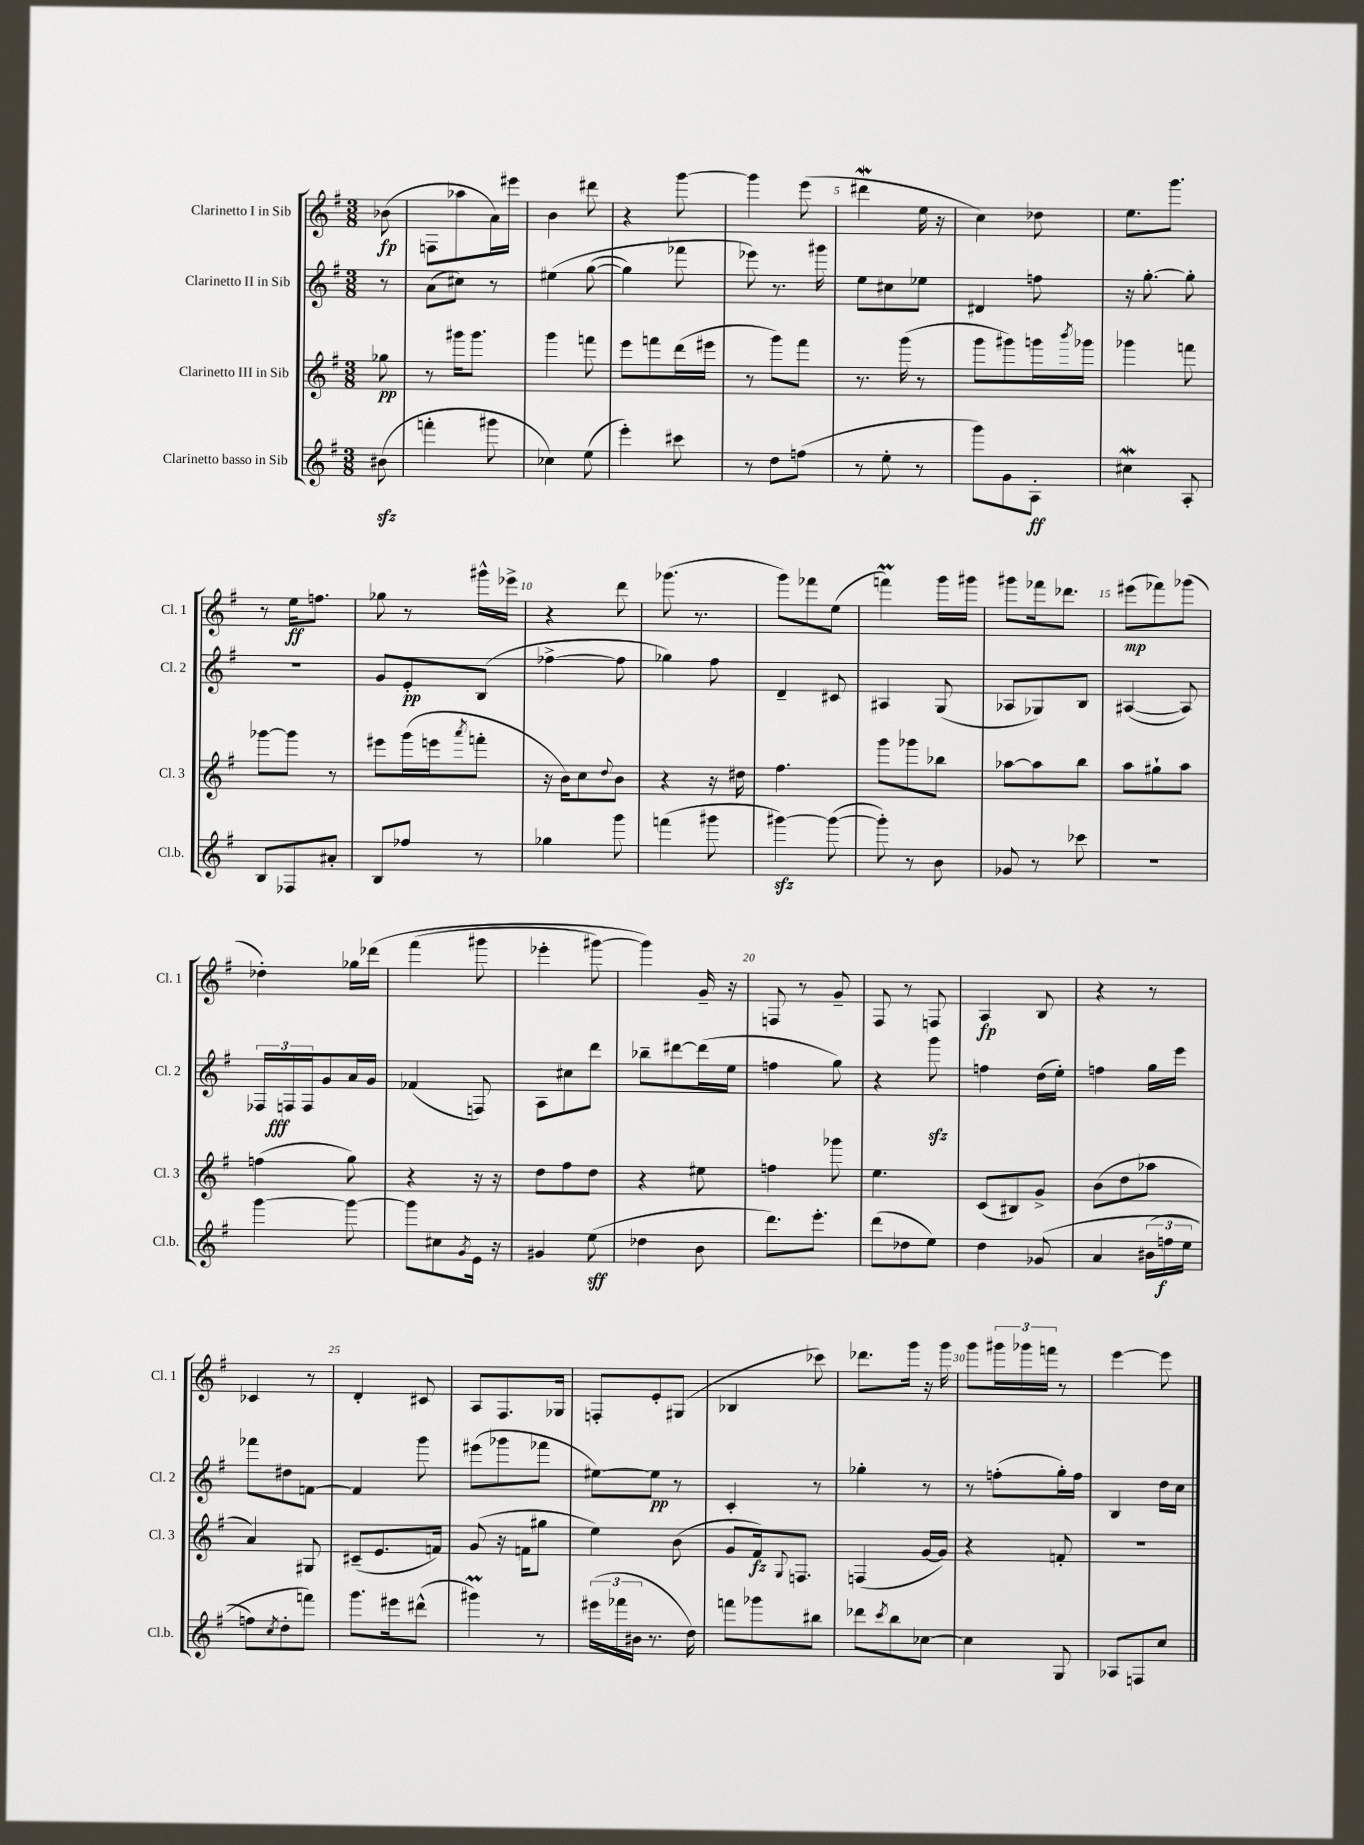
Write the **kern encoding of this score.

**kern	**dynam	**kern	**dynam	**kern	**dynam	**kern	**dynam
*part4	*part4	*part3	*part3	*part2	*part2	*part1	*part1
*staff4	*staff4	*staff3	*staff3	*staff2	*staff2	*staff1	*staff1
*I"Clarinetto basso in Sib	*	*I"Clarinetto III in Sib	*	*I"Clarinetto II in Sib	*	*I"Clarinetto I in Sib	*
*I'Cl.b.	*	*I'Cl. 3	*	*I'Cl. 2	*	*I'Cl. 1	*
*clefG2	*	*clefG2	*	*clefG2	*	*clefG2	*
*k[f#]	*	*k[f#]	*	*k[f#]	*	*k[f#]	*
*M3/8	*	*M3/8	*	*M3/8	*	*M3/8	*
=	=	=	=	=	=	=	=
(8b#Xzz\	.	8gg-X\	pp	8r	.	(8b-X\	fp
=1	=1	=1	=1	=1	=1	=1	=1
4fffn'\	.	8r	.	(8a\L	.	8Fn\L	.
.	.	16ggg#X\KL	.	8cc#X\J)	.	8aa-X\	.
.	.	8.ggg#\J	.	.	.	.	.
8ggg#X\	.	.	.	8r	.	16a\L)	.
.	.	.	.	.	.	16eee#X\JJ	.
=2	=2	=2	=2	=2	=2	=2	=2
4cc-X\)	.	4ggg\	.	(4ee#X\	.	4b\	.
(8ee\	.	8fffn\	.	([8gg\	.	8ddd#X\	.
=3	=3	=3	=3	=3	=3	=3	=3
4eee'\)	.	8eee\L	.	4gg\])	.	4r	.
.	.	8fffn\	.	.	.	.	.
8ccc#X\	.	(16ddd\L	.	8fff-X\	.	[8ggg\	.
.	.	16eee#X\JJ	.	.	.	.	.
=4	=4	=4	=4	=4	=4	=4	=4
8r	.	8r	.	8eee-X\)	.	4ggg\]	.
8dd\L	.	8ggg\L)	.	8.r	.	.	.
(8ffn\J	.	8fff#\J	.	.	.	(8eee\	.
.	.	.	.	16ggg#X\	.	.	.
=5	=5	=5	=5	=5	=5	=5	=5
8r	.	8.r	.	8ee\L	.	4ddd#XW\	.
8ee'\	.	.	.	8cc#X\	.	.	.
.	.	(16ggg\	.	.	.	.	.
8r	.	8r	.	8ee-X\J	.	16ee\	.
.	.	.	.	.	.	16r	.
=6	=6	=6	=6	=6	=6	=6	=6
8ggg\L)	.	8ggg\L	.	4d#X/	.	4cc\)	.
8g\	.	8ggg#X\)	.	.	.	.	.
8A'\J	ff	16gggn\L	.	8ffn\	.	8dd-X\	.
.	.	8qbbb/	.	.	.	.	.
.	.	16ggg-X\JJ	.	.	.	.	.
=7	=7	=7	=7	=7	=7	=7	=7
4cc#XW\	.	4ggg-X\	.	16r	.	8.ee\L	.
.	.	.	.	[8.gg'\	.	.	.
.	.	.	.	.	.	8.ggg\J	.
8A'/	.	8fffn\	.	8gg'\]	.	.	.
!!LO:LB:g=z
=8	=8	=8	=8	=8	=8	=8	=8
8B/L	.	[8ggg-X\L	.	4.r	.	8r	.
8F-X/	.	8ggg-\J]	.	.	.	16ee\KL	ff
.	.	.	.	.	.	8.ffn\J	.
8a#X'/J	.	8r	.	.	.	.	.
=9	=9	=9	=9	=9	=9	=9	=9
8B/L	.	8eee#X\L	.	8g/L	.	8gg-X\	.
8ff-X/J	.	(16ggg\L	.	8e'/	pp	8r	.
.	.	16eeen\J	.	.	.	.	.
.	.	8qaaa/	.	.	.	.	.
8r	.	8fffn'\J	.	(8B/J	.	16ggg#X^^\LL	.
.	.	.	.	.	.	16eee-X^\JJ	.
=10	=10	=10	=10	=10	=10	=10	=10
4gg-X\	.	16r	.	[4ff-X^\	.	4r	.
.	.	16b\KL)	.	.	.	.	.
.	.	8cc\	.	.	.	.	.
.	.	8qqdd/	.	.	.	.	.
8ggg\	.	8b\J	.	8ff-\]	.	8ddd\	.
=11	=11	=11	=11	=11	=11	=11	=11
(4fffn\	.	4r	.	4gg-X\)	.	(8.ggg-X\	.
.	.	.	.	.	.	8.r	.
8ggg#X\	.	16r	.	8ff#\	.	.	.
.	.	16dd#X\	.	.	.	.	.
=12	=12	=12	=12	=12	=12	=12	=12
[4ggg#Xzz\)	.	4.ff#\	.	4d~/	.	8ggg\L)	.
.	.	.	.	.	.	8fff-X\	.
(8ggg#\_	.	.	.	8c#X/	.	(8ee\J	.
=13	=13	=13	=13	=13	=13	=13	=13
8ggg#'\])	.	8ggg\L	.	4A#X/	.	4fffnM\)	.
8r	.	8ggg-X\	.	.	.	.	.
8b\	.	8bb-X\J	.	(8G/	.	16ggg\LL	.
.	.	.	.	.	.	16ggg#X\JJ	.
=14	=14	=14	=14	=14	=14	=14	=14
8g-X/	.	[8aa-X\L	.	8A-X/L	.	8ggg#X\L	.
8r	.	8aa-\]	.	8G-X/)	.	16fff-X\k	.
.	.	.	.	.	.	8.ddd-X\J	.
8ccc-X\	.	8bb\J	.	8B/J	.	.	.
=15	=15	=15	=15	=15	=15	=15	=15
4.r	.	8aa\L	.	([4A#X/	.	(8eee#X\L	mp
.	.	8gg#X`\	.	.	.	8fff-X\)	.
.	.	8aa\J	.	8A#/])	.	(8ggg-X\J	.
!!LO:LB:g=z
=16	=16	=16	=16	=16	=16	=16	=16
[4ggg\	.	(4ffn\	.	24F-X/LL	.	4dd-X'\)	.
.	.	.	.	24Fn/	fff	.	.
.	.	.	.	24F/J	.	.	.
.	.	.	.	8g/	.	.	.
8ggg\_	.	8gg\)	.	16a/L	.	16gg-X\LL	.
.	.	.	.	16g/JJ	.	(16ddd-X\JJ	.
=17	=17	=17	=17	=17	=17	=17	=17
8ggg\L]	.	4r	.	(4f-X/	.	(4fff#\	.
8cc#X\	.	.	.	.	.	.	.
8qg/	.	.	.	.	.	.	.
16e\Jk	.	16r	.	8Fn/)	.	8ggg#X\	.
16r	.	16r	.	.	.	.	.
=18	=18	=18	=18	=18	=18	=18	=18
4g#X/	.	8dd\L	.	8A\L	.	4eee-X'\	.
.	.	8ff#\	.	8cc#X\	.	.	.
(8ee\	sff	8dd\J	.	8ddd\J	.	[8ggg#X\)	.
=19	=19	=19	=19	=19	=19	=19	=19
4dd-X\	.	4r	.	8bb-X~\L	.	4ggg#\])	.
.	.	.	.	[8ddd#X\	.	.	.
8b\	.	8ee#X\	.	(16ddd#\L]	.	16g~/	.
.	.	.	.	16ee\JJ	.	16r	.
=20	=20	=20	=20	=20	=20	=20	=20
8.ddd\L)	.	4ffn\	.	4ffn\	.	8Fn/	.
.	.	.	.	.	.	8r	.
8.eee'\J	.	.	.	.	.	.	.
.	.	8ggg-X\	.	8gg\)	.	8g~/	.
=21	=21	=21	=21	=21	=21	=21	=21
(8ddd\L	.	4.ee\	.	4r	.	8F#/	.
8dd-X\	.	.	.	.	.	8r	.
8ee\J)	.	.	.	8gggzz\	.	8Fn/	.
=22	=22	=22	=22	=22	=22	=22	=22
4dd\	.	(8c/L	.	4ffn\	.	4A/	fp
.	.	8B#X/)	.	.	.	.	.
(8g-X/	.	8g^/J	.	(16dd\LL	.	8B/	.
.	.	.	.	16ee'\JJ)	.	.	.
=23	=23	=23	=23	=23	=23	=23	=23
4a/	.	(8b\L	.	4ffn\	.	4r	.
.	.	8dd\	.	.	.	.	.
(24b#X\LL	.	8aa-X\J	.	16gg\LL	.	8r	.
24ffn\	f	.	.	.	.	.	.
.	.	.	.	16eee\JJ	.	.	.
24ee\JJ	.	.	.	.	.	.	.
!!LO:LB:g=z
=24	=24	=24	=24	=24	=24	=24	=24
8ffn\L)	.	4a/)	.	8fff-X\L	.	4c-X/	.
8qcc/	.	.	.	.	.	.	.
8dd'\	.	.	.	8dd#X\	.	.	.
8fffn\J)	.	8G#X/	.	[8fn\J	.	8r	.
=25	=25	=25	=25	=25	=25	=25	=25
8.ggg\L	.	(8c#X~/L	.	4f/]	.	4d'/	.
.	.	8.e/	.	.	.	.	.
16eee#X\k	.	.	.	.	.	.	.
(8ddd#X^^\J	.	.	.	8ggg\	.	8c#X/	.
.	.	16fn/Jk)	.	.	.	.	.
=26	=26	=26	=26	=26	=26	=26	=26
4ggg#Xm\)	.	(8g/	.	(8eee#X\L	.	8A/L	.
.	.	16r	.	8ggg-X\	.	8.F#/	.
.	.	16fn\KL	.	.	.	.	.
8r	.	8gg#X\J	.	8fff-X\J	.	.	.
.	.	.	.	.	.	16G-X/Jk	.
=27	=27	=27	=27	=27	=27	=27	=27
(24eee#X\LL	.	4ee\)	.	[8ee#X\L)	.	8Fn'/L	.
24fff-X\	.	.	.	.	.	.	.
24b#X\JJ	.	.	.	.	.	.	.
8.r	.	.	.	8ee#\J]	pp	8e'/	.
.	.	(8b\	.	8r	.	(8G#X/J	.
16dd\)	.	.	.	.	.	.	.
=28	=28	=28	=28	=28	=28	=28	=28
8fffn\L	.	8g/L	.	4c'/	.	4B-X/	.
8ggg-X\	.	16f#/k)	fz	.	.	.	.
.	.	8qqG/	.	.	.	.	.
.	.	8.Fn/J	.	.	.	.	.
8bb#X\J	.	.	.	8r	.	8ccc-X\)	.
=29	=29	=29	=29	=29	=29	=29	=29
8ddd-X\L	.	(4Fn/	.	4gg-X'\	.	8.ddd-X\L	.
8qccc/	.	.	.	.	.	.	.
8bb\	.	.	.	.	.	.	.
.	.	.	.	.	.	16ggg\Jk	.
[8cc-X\J	.	[16g/LL	.	8r	.	16r	.
.	.	16g/JJ])	.	.	.	16ggg\	.
=30	=30	=30	=30	=30	=30	=30	=30
4cc-\]	.	4r	.	8r	.	8ggg\L	.
.	.	.	.	(8ffn'\L	.	24ggg#X\L	.
.	.	.	.	.	.	24ggg-X\	.
.	.	.	.	.	.	24fffn\JJ	.
8G/	.	8fn'/	.	16gg'\L)	.	8r	.
.	.	.	.	16ff\JJ	.	.	.
=31	=31	=31	=31	=31	=31	=31	=31
8A-X/L	.	4.r	.	4B/	.	[4eee\	.
8Fn/	.	.	.	.	.	.	.
8cc/J	.	.	.	16dd\LL	.	8eee\]	.
.	.	.	.	16cc\JJ	.	.	.
==	==	==	==	==	==	==	==
*-	*-	*-	*-	*-	*-	*-	*-
